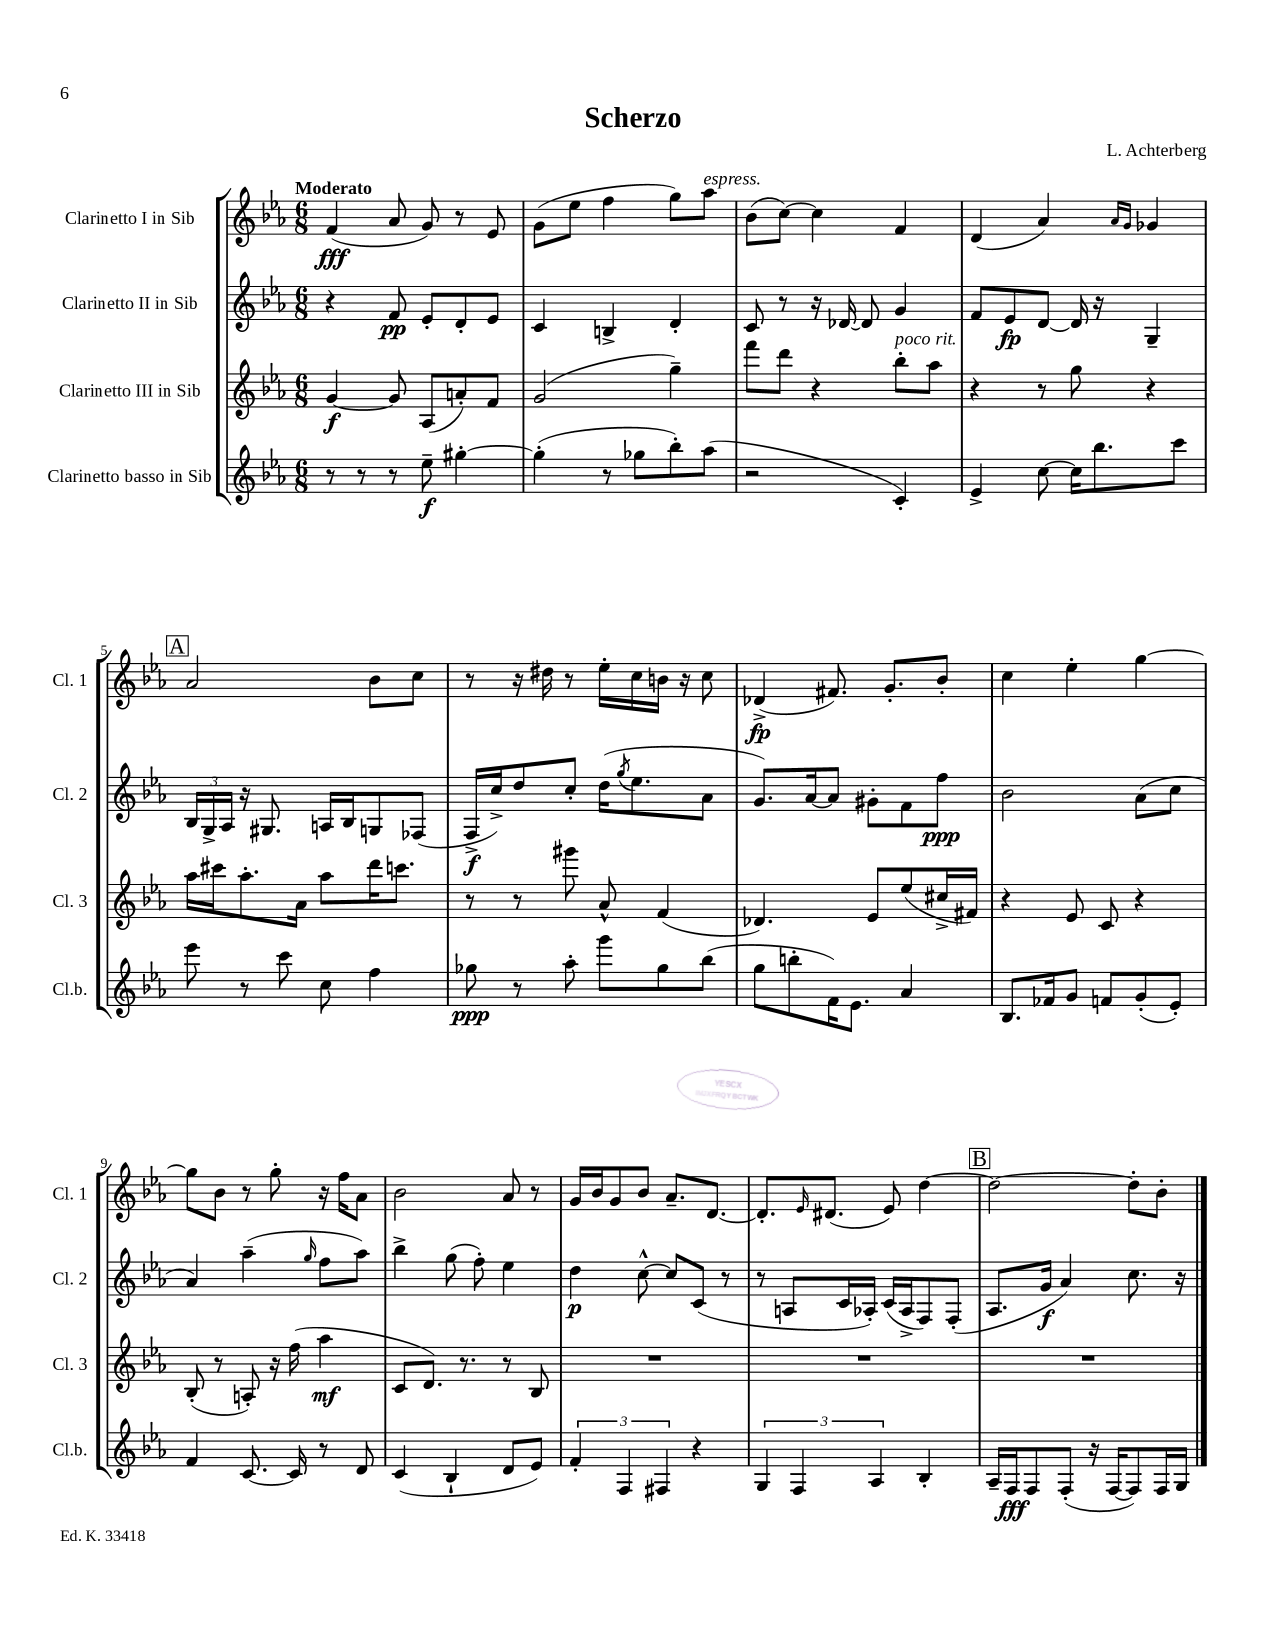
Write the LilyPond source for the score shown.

\header { title = "Scherzo" composer = "L. Achterberg" }
<<
\new StaffGroup <<
\new Staff = "s0" \with { instrumentName = "Clarinetto I in Sib" shortInstrumentName = "Cl. 1" } {
    \clef treble \key ees \major \numericTimeSignature \time 6/8 \tempo "Moderato"
    f'4\fff( aes'8 g'8) r8 ees'8 |
    g'8( ees''8 f''4 g''8) aes''8^\markup { \italic "espress." } |
    bes'8( c''8~) c''4 f'4 |
    d'4( aes'4) \grace { aes'16 g'16 } ges'4 |
    \mark \markup { \box "A" } aes'2 bes'8 c''8 |
    r8 r16 dis''16 r8 ees''16-. c''16 b'16 r16 c''8 |
    des'4->\fp( fis'8.) g'8.-. bes'8-. |
    c''4 ees''4-. g''4~ |
    g''8 bes'8 r8 g''8-. r16 f''16 aes'8 |
    bes'2 aes'8 r8 |
    g'16 bes'16 g'8 bes'8 aes'8.-- d'8.~ |
    d'8.-. \grace { ees'16 } dis'8.( ees'8) d''4~ |
    \mark \markup { \box "B" } d''2~ d''8-. bes'8-. \bar "|." |
}
\new Staff = "s1" \with { instrumentName = "Clarinetto II in Sib" shortInstrumentName = "Cl. 2" } {
    \clef treble \key ees \major \numericTimeSignature \time 6/8
    r4 f'8\pp ees'8-. d'8-. ees'8 |
    c'4 b4-> d'4-. |
    c'8 r8 r16 des'16~ des'8 g'4 |
    f'8 ees'8\fp d'8~ d'16 r16 g4-- |
    \mark \markup { \box "A" } \tuplet 3/2 { bes16 g16-> aes16 } r16 gis8. a16 bes16 g8 fes8( |
    f16->\f c''16->) d''8 c''8-. d''16( \acciaccatura { g''8 } ees''8. aes'8 |
    g'8.) aes'16~ aes'8 gis'8-. f'8 f''8\ppp |
    bes'2 aes'8( c''8 |
    aes'4) aes''4--( \grace { g''16 } f''8 aes''8) |
    bes''4-> g''8( f''8-.) ees''4 |
    d''4\p c''8~-^ c''8 c'8( r8 |
    r8 a8 c'16 aes16-.) c'16( aes16-> f8) f8-.( |
    \mark \markup { \box "B" } aes8. g'16\f aes'4) c''8. r16 \bar "|." |
}
\new Staff = "s2" \with { instrumentName = "Clarinetto III in Sib" shortInstrumentName = "Cl. 3" } {
    \clef treble \key ees \major \numericTimeSignature \time 6/8
    g'4~\f g'8 aes8( a'8-.) f'8 |
    g'2( g''4--) |
    f'''8 d'''8 r4 bes''8-.^\markup { \italic "poco rit." } aes''8 |
    r4 r8 g''8 r4 |
    \mark \markup { \box "A" } aes''16 cis'''16 aes''8.-. aes'16 aes''8 d'''16 c'''8. |
    r8 r8 gis'''8 aes'8-^ f'4( |
    des'4.) ees'8 ees''8( cis''16-> fis'16) |
    r4 ees'8 c'8 r4 |
    bes8-.( r8 a8-.) r16 f''16( aes''4\mf |
    c'8 d'8.) r8. r8 bes8 |
    R2. |
    R2. |
    \mark \markup { \box "B" } R2. \bar "|." |
}
\new Staff = "s3" \with { instrumentName = "Clarinetto basso in Sib" shortInstrumentName = "Cl.b." } {
    \clef treble \key ees \major \numericTimeSignature \time 6/8
    r8 r8 r8 ees''8--\f gis''4~-. |
    gis''4-.( r8 ges''8 bes''8-.) aes''8( |
    r2 c'4-.) |
    ees'4-> c''8~ c''16 bes''8. c'''8 |
    \mark \markup { \box "A" } ees'''8 r8 c'''8 c''8 f''4 |
    ges''8\ppp r8 aes''8-. g'''8 ges''8 bes''8( |
    g''8 b''8-. f'16) ees'8. aes'4 |
    bes8. fes'16 g'8 f'8 g'8-.( ees'8-.) |
    f'4 c'8.~ c'16 r8 d'8 |
    c'4( bes4-! d'8 ees'8) |
    \tuplet 3/2 { f'4-. f4 fis4 } r4 |
    \tuplet 3/2 { g4 f4 aes4 } bes4-. |
    \mark \markup { \box "B" } aes16-- f16\fff f8 f8-.( r16 f16~ f8) f16 g16 \bar "|." |
}
>>
>>
